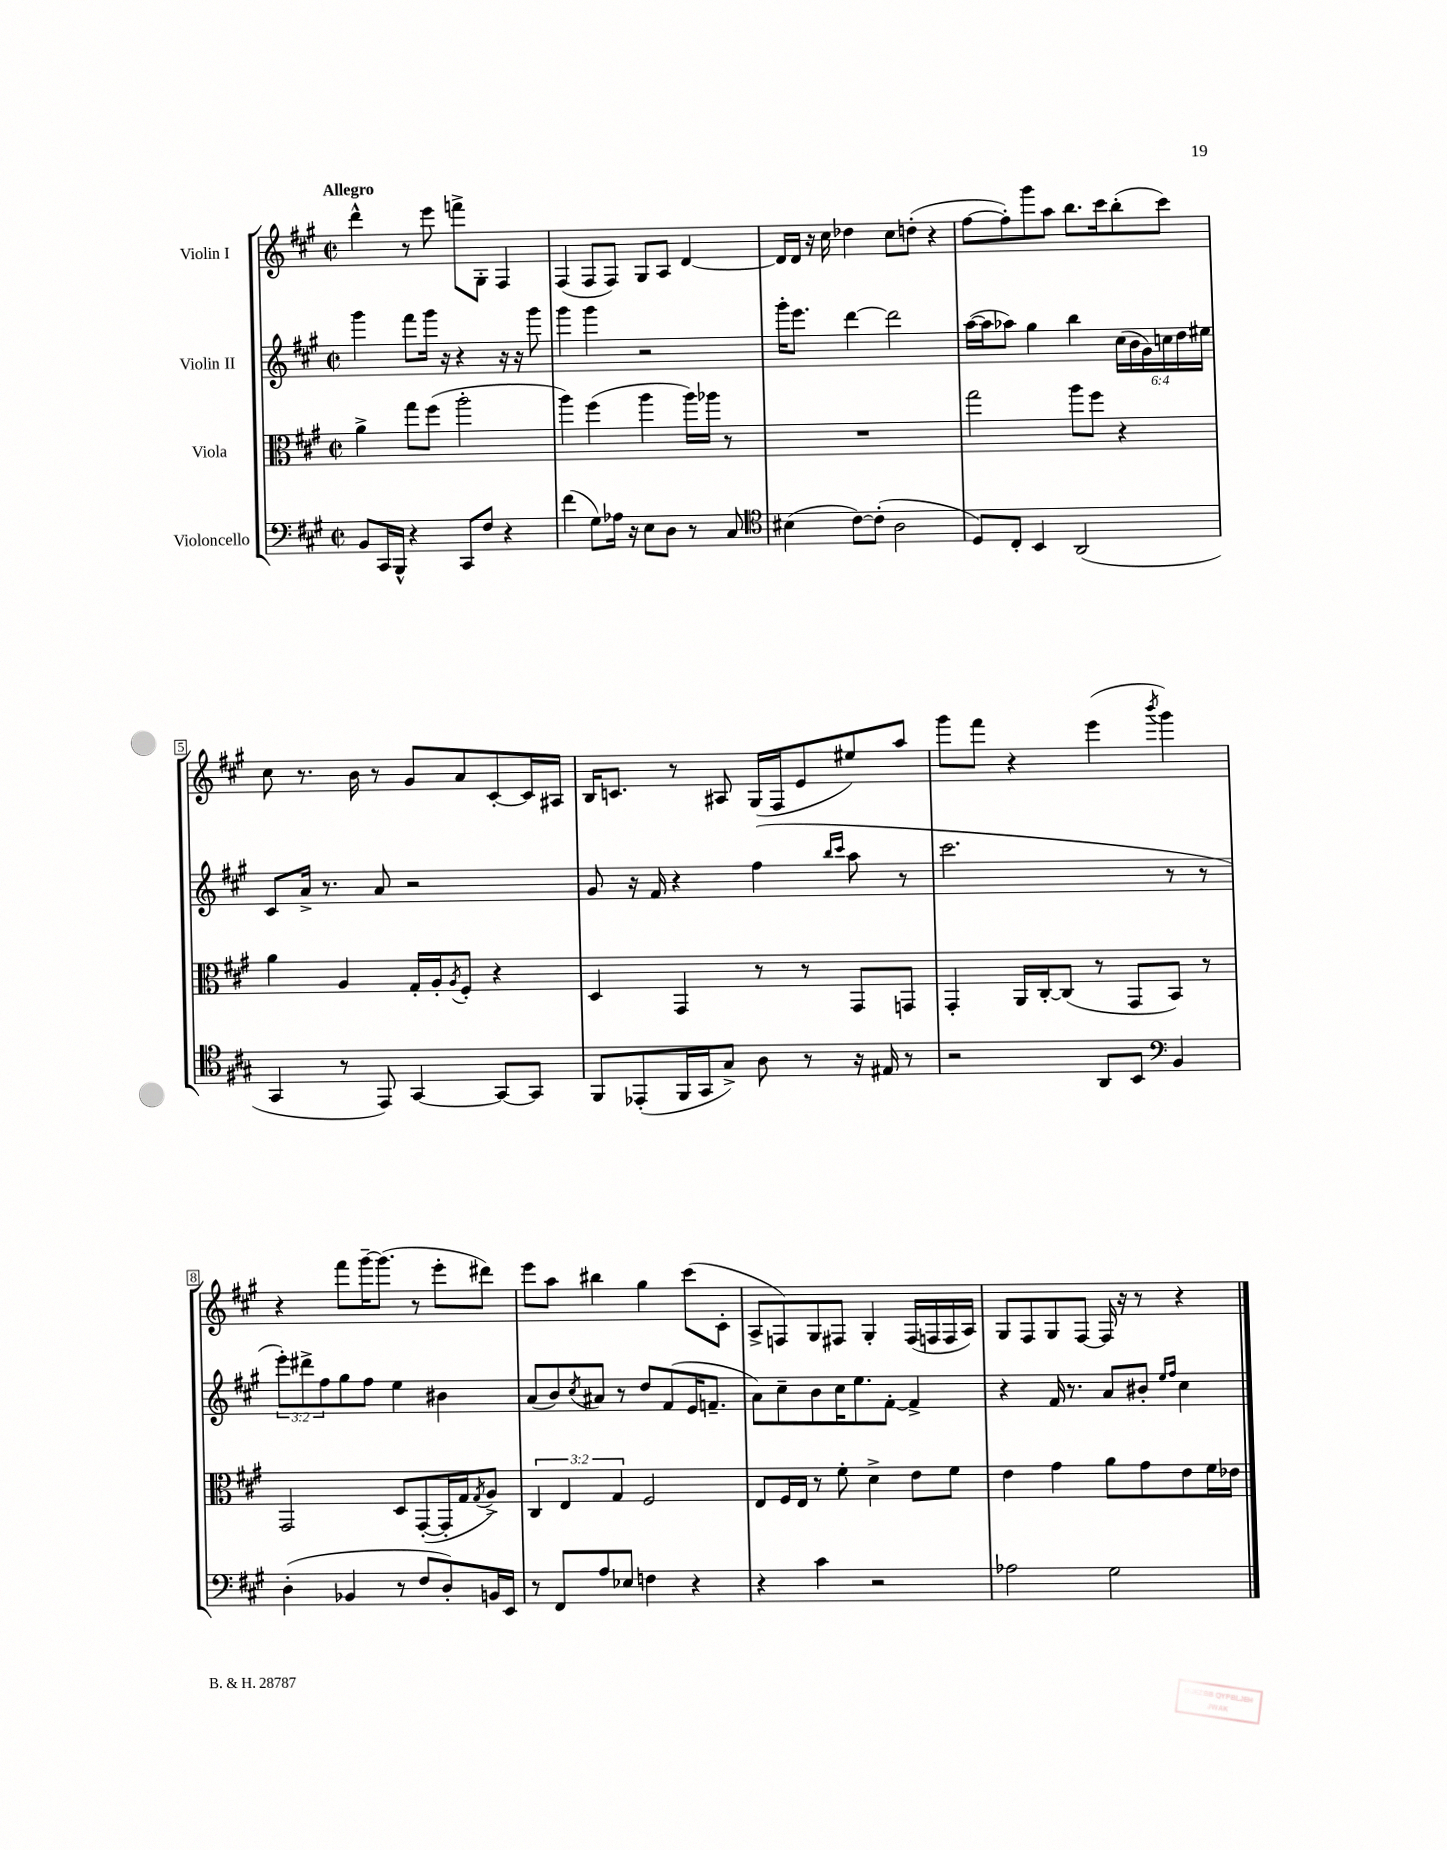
<<
\new StaffGroup <<
\new Staff = "s0" \with { instrumentName = "Violin I" } {
    \clef treble \key a \major \defaultTimeSignature \time 2/2 \tempo "Allegro"
    d'''4-^ r8 e'''8 f'''8-> gis8-. fis4 |
    fis4( fis8 fis8) gis8 a8 d'4~ |
    d'16 d'16 r16 cis''16 des''4 cis''8 d''8-.( r4 |
    fis''8~ fis''8-.) gis'''8 a''8 b''8. cis'''16 b''8-.( cis'''8) |
    cis''8 r8. b'16 r8 gis'8 a'8 cis'8~-. cis'16 ais16 |
    b16 c'8. r8 ais8 gis16( fis16 e'8 eis''8) a''8 |
    gis'''8 fis'''8 r4 e'''4( \acciaccatura { b'''8 } gis'''4) |
    r4 fis'''8 gis'''16~-- gis'''8.( r8 e'''8-. dis'''8) |
    e'''8 a''8 bis''4 gis''4 cis'''8( cis'8-. |
    a8-> f8) gis8 fis8 gis4-. fis16( f16 f16 a16) |
    gis8 fis8 gis8 fis8~ fis16 r16 r8 r4 \bar "|." |
}
\new Staff = "s1" \with { instrumentName = "Violin II" } {
    \clef treble \key a \major \defaultTimeSignature \time 2/2 \override Staff.TupletNumber.text = #tuplet-number::calc-fraction-text
    gis'''4 fis'''8 gis'''16 r16 r4 r16 r16 gis'''8 |
    gis'''4 gis'''4 r2 |
    gis'''16-. e'''8. d'''4~ d'''2 |
    a''16~( a''16 aes''8) gis''4 b''4 \tuplet 6/4 { cis''16( b'16 gis'16) c''16 d''16 eis''16 } |
    cis'8 a'16-> r8. a'8 r2 |
    gis'8 r16 fis'16 r4 fis''4( \grace { b''16 cis'''16 } a''8 r8 |
    cis'''2. r8 r8 |
    \tuplet 3/2 { e'''8-.) dis'''8-> fis''8 } gis''8 fis''8 e''4 bis'4 |
    a'8( b'8) \acciaccatura { cis''8 } ais'8 r8 d''8 fis'8( e'16 f'8.-- |
    a'8) cis''8-- b'8 cis''16 e''8. fis'8~-. fis'4-> |
    r4 fis'16 r8. a'8 bis'8-. \grace { e''16 fis''16 } cis''4 \bar "|." |
}
\new Staff = "s2" \with { instrumentName = "Viola" } {
    \clef alto \key a \major \defaultTimeSignature \time 2/2 \override Staff.TupletNumber.text = #tuplet-number::calc-fraction-text
    a'4-> gis''8 fis''8( a''2-. |
    a''4) fis''4( a''4 a''16) aes''16 r8 |
    R1 |
    gis''2 a''8 fis''8 r4 |
    a'4 a4 gis16-. a16-. \acciaccatura { a8 } fis8-. r4 |
    d4 gis,4 r8 r8 gis,8 g,8 |
    gis,4-. a,16 cis16~-. cis8( r8 gis,8 b,8) r8 |
    gis,2 d8 gis,8~-.( gis,16-. gis16 \acciaccatura { gis8 } a8->) |
    \tuplet 3/2 { cis4 e4 gis4 } fis2 |
    e8 fis16 e16 r8 fis'8-. d'4-> e'8 fis'8 |
    e'4 gis'4 a'8 gis'8 e'8 fis'16 ees'16 \bar "|." |
}
\new Staff = "s3" \with { instrumentName = "Violoncello" } {
    \clef bass \key a \major \defaultTimeSignature \time 2/2
    b,8 cis,16 b,,16-^ r4 cis,8 fis8 r4 |
    fis'4( gis8) aes16 r16 e8 d8 r8 cis8 |
    \clef tenor bis4( cis'8~) cis'8-.( a2 |
    d8) cis8-. b,4 a,2( |
    gis,4 r8 e,8) gis,4~ gis,8~ gis,8 |
    fis,8 ees,8-.( fis,16 gis,16 gis8->) a8 r8 r16 eis16 r8 |
    r2 a,8 b,8 \clef bass b,4 |
    d4-.( bes,4 r8 fis8 d8-.) b,16 e,16 |
    r8 fis,8 a8 ees8 f4 r4 |
    r4 cis'4 r2 |
    aes2 gis2 \bar "|." |
}
>>
>>
\layout { \context { \Score \override BarNumber.stencil = #(make-stencil-boxer 0.1 0.3 ly:text-interface::print) } }
